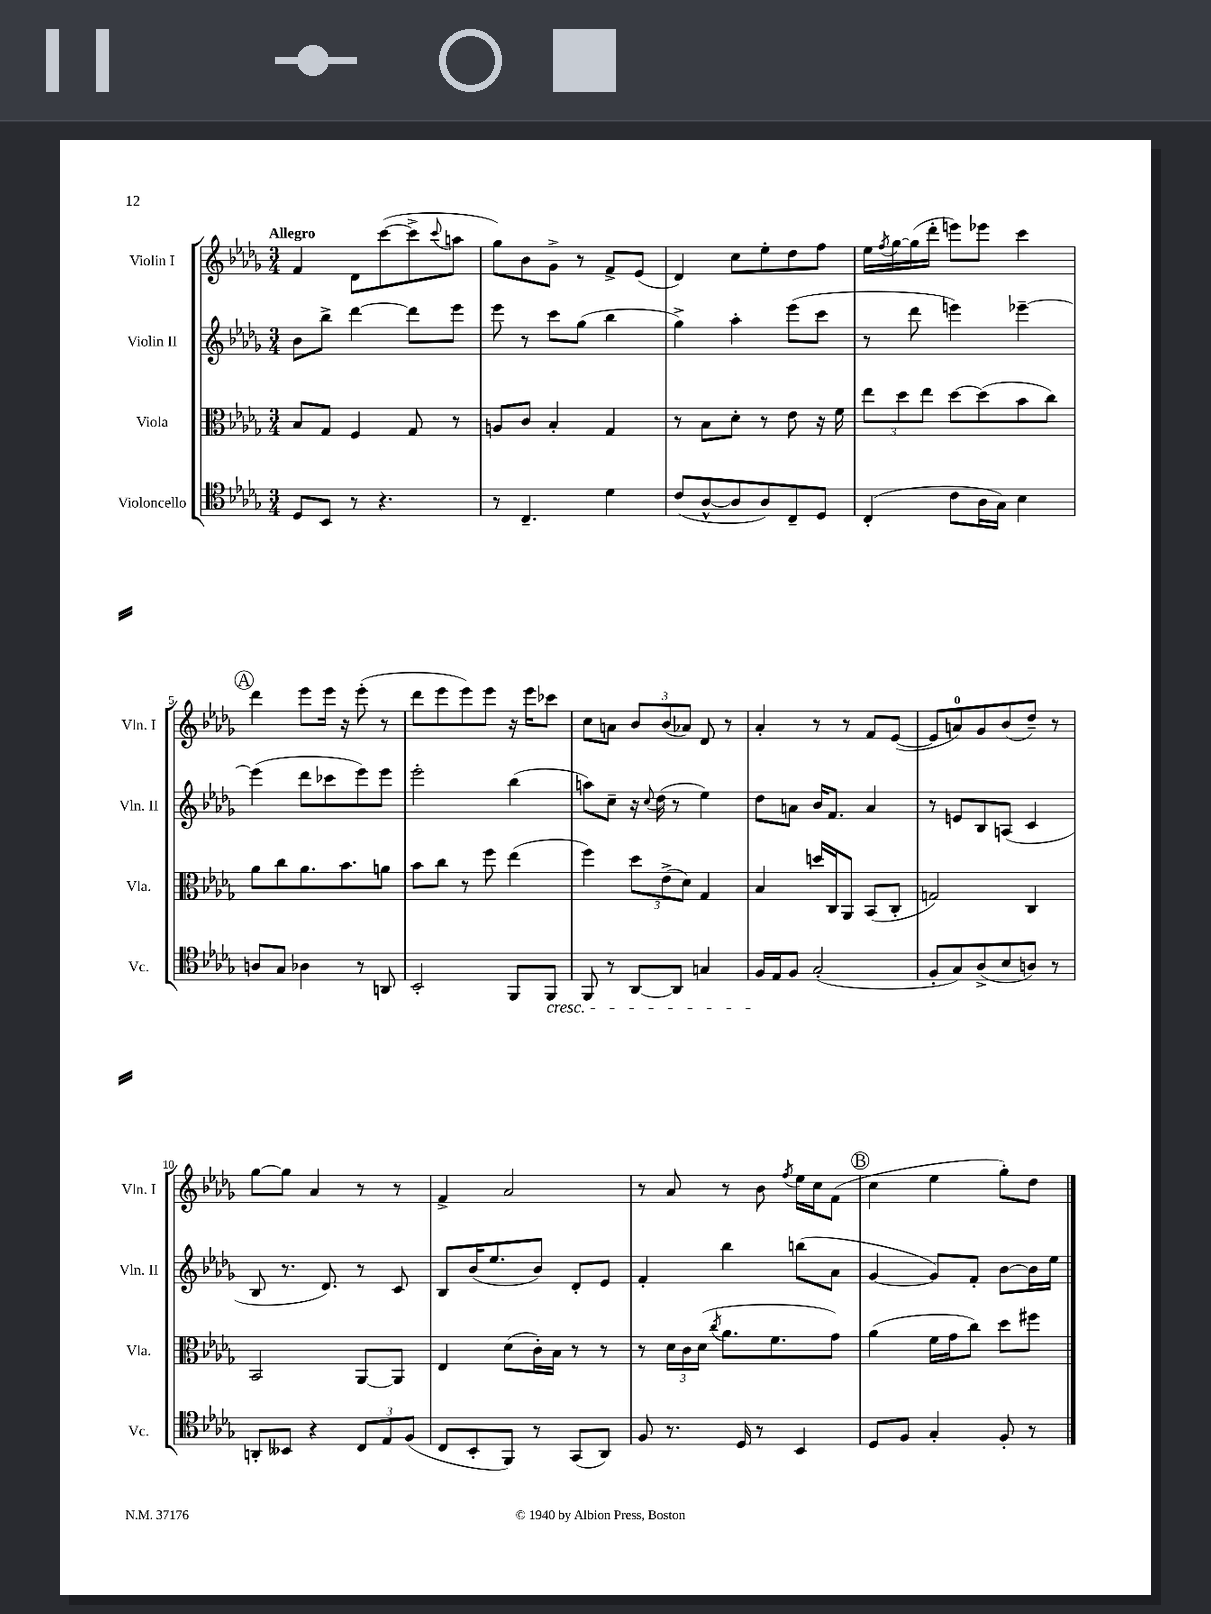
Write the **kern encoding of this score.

**kern	**kern	**kern	**kern
*staff4	*staff3	*staff2	*staff1
*clefC4	*clefC3	*clefG2	*clefG2
*k[b-e-a-d-g-]	*k[b-e-a-d-g-]	*k[b-e-a-d-g-]	*k[b-e-a-d-g-]
*M3/4	*M3/4	*M3/4	*M3/4
8D-	8B-	8b-	4f
8BB-	8G-	8bb-^	.
8r	4F	[4ddd-	8d-
4.r	.	.	([8ccc
.	8G-	8ddd-]	8ccc^]
.	.	.	8qqccc
.	8r	8eee-	8aa
=	=	=	=
8r	8A	8eee-	8gg-)
4.C~	8c	8r	8b-
.	4B-'	8ccc	8g-^
.	.	(8gg-	8r
4d-	4G-	4bb-	8f^
.	.	.	(8e-
=	=	=	=
(8c	8r	4gg-^)	4d-)
[8A-^^	8B-	.	.
8A-]	8d-'	4aa-'	8cc
8A-)	8r	.	8ee-'
8C~	8e-	(8eee-	8dd-
8D-	16r	8ccc	8ff
.	16f	.	.
=	=	=	=
(4C'	12ee-	8r	16ee-
.	.	.	8qff
.	.	.	[16gg-
.	12dd-	.	.
.	.	8ddd-	(16gg-]
.	12ee-	.	.
.	.	.	16ddd-'
8c	[8dd-	4eee)	8eee)
16A-	(8dd-]	.	8eee-
16G-)	.	.	.
4B-	8b-	[4eee-~	4ccc
.	8cc)	.	.
=	=	=	=
8A	8a-	(4eee-]	4ddd-
8G-	8cc	.	.
4A-	8.a-	8ddd-	8eee-
.	.	8ccc-	16eee-
.	8.b-	.	16r
8r	.	8eee-)	(8eee-'
8AA	8a	8eee-	8r
=	=	=	=
2BB-'	8b-	2eee-'	8ddd-
.	8cc	.	8eee-
.	8r	.	8eee-)
.	8ff	.	8eee-
8FF	(4ee-	(4bb-	16r
.	.	.	16eee-
8FF	.	.	8ccc-
=	=	=	=
8FF	4ff)	8aa)	8cc
8r	.	8cc~	8a
[8AA-	12dd-	16r	12b-
.	.	8qqcc	.
.	.	(16dd-	.
.	(12e-^	.	(12b-
8AA-]	.	8r	.
.	12d-)	.	12a-)
4G	4G-	4ee-)	8d-
.	.	.	8r
=	=	=	=
16F	4B-	8dd-	4a-'
16E-	.	.	.
8F	.	8a	.
(2G-'	16dd	16b-	8r
.	16C	8.f	.
.	8AA-	.	8r
.	(8BB-	4a	8f
.	8C'	.	([8e-
=	=	=	=
8F'	2G)	8r	8e-]
8G-)	.	8e	8a)
(8A-^	.	8B-	8g-
8B-	.	(8A	(8b-
8A)	4C	4c	8dd-~)
8r	.	.	8r
=	=	=	=
8AA'	2BB-	8B-	[8gg-
8BB--	.	8.r	8gg-]
4r	.	.	4a-
.	.	8.d-)	.
12C	[8AA-	8r	8r
12E-	.	.	.
.	8AA-]	8c	8r
(12F	.	.	.
=	=	=	=
8C	4E-	8B-	4f^
8BB-'	.	(16b-	.
.	.	8.ee-	.
8FF)	(8d-	.	2a-
8r	16c')	8b-)	.
.	16B-	.	.
(8GG-	8r	8d-'	.
8AA-)	8r	8e-	.
=	=	=	=
8F	8r	4f'	8r
8.r	24d-	.	8a-
.	24c	.	.
.	(24d-	.	.
.	8qcc	.	.
.	8.a-	4bb-	8r
16D-	.	.	.
8r	.	.	8b-
.	8.f	.	.
.	.	.	8qff
4BB-	.	(8bb	16ee-
.	.	.	16cc
.	8g-)	8a-	(8f
=	=	=	=
8D-	(4a-	[4g-	4cc
8F	.	.	.
4G-'	16f	8g-])	4ee-
.	16g-	.	.
.	8cc)	8f'	.
8F'	8dd-	[8b-	8gg-')
8r	8ff#	16b-]	8dd-
.	.	16ee-	.
==	==	==	==
*-	*-	*-	*-
